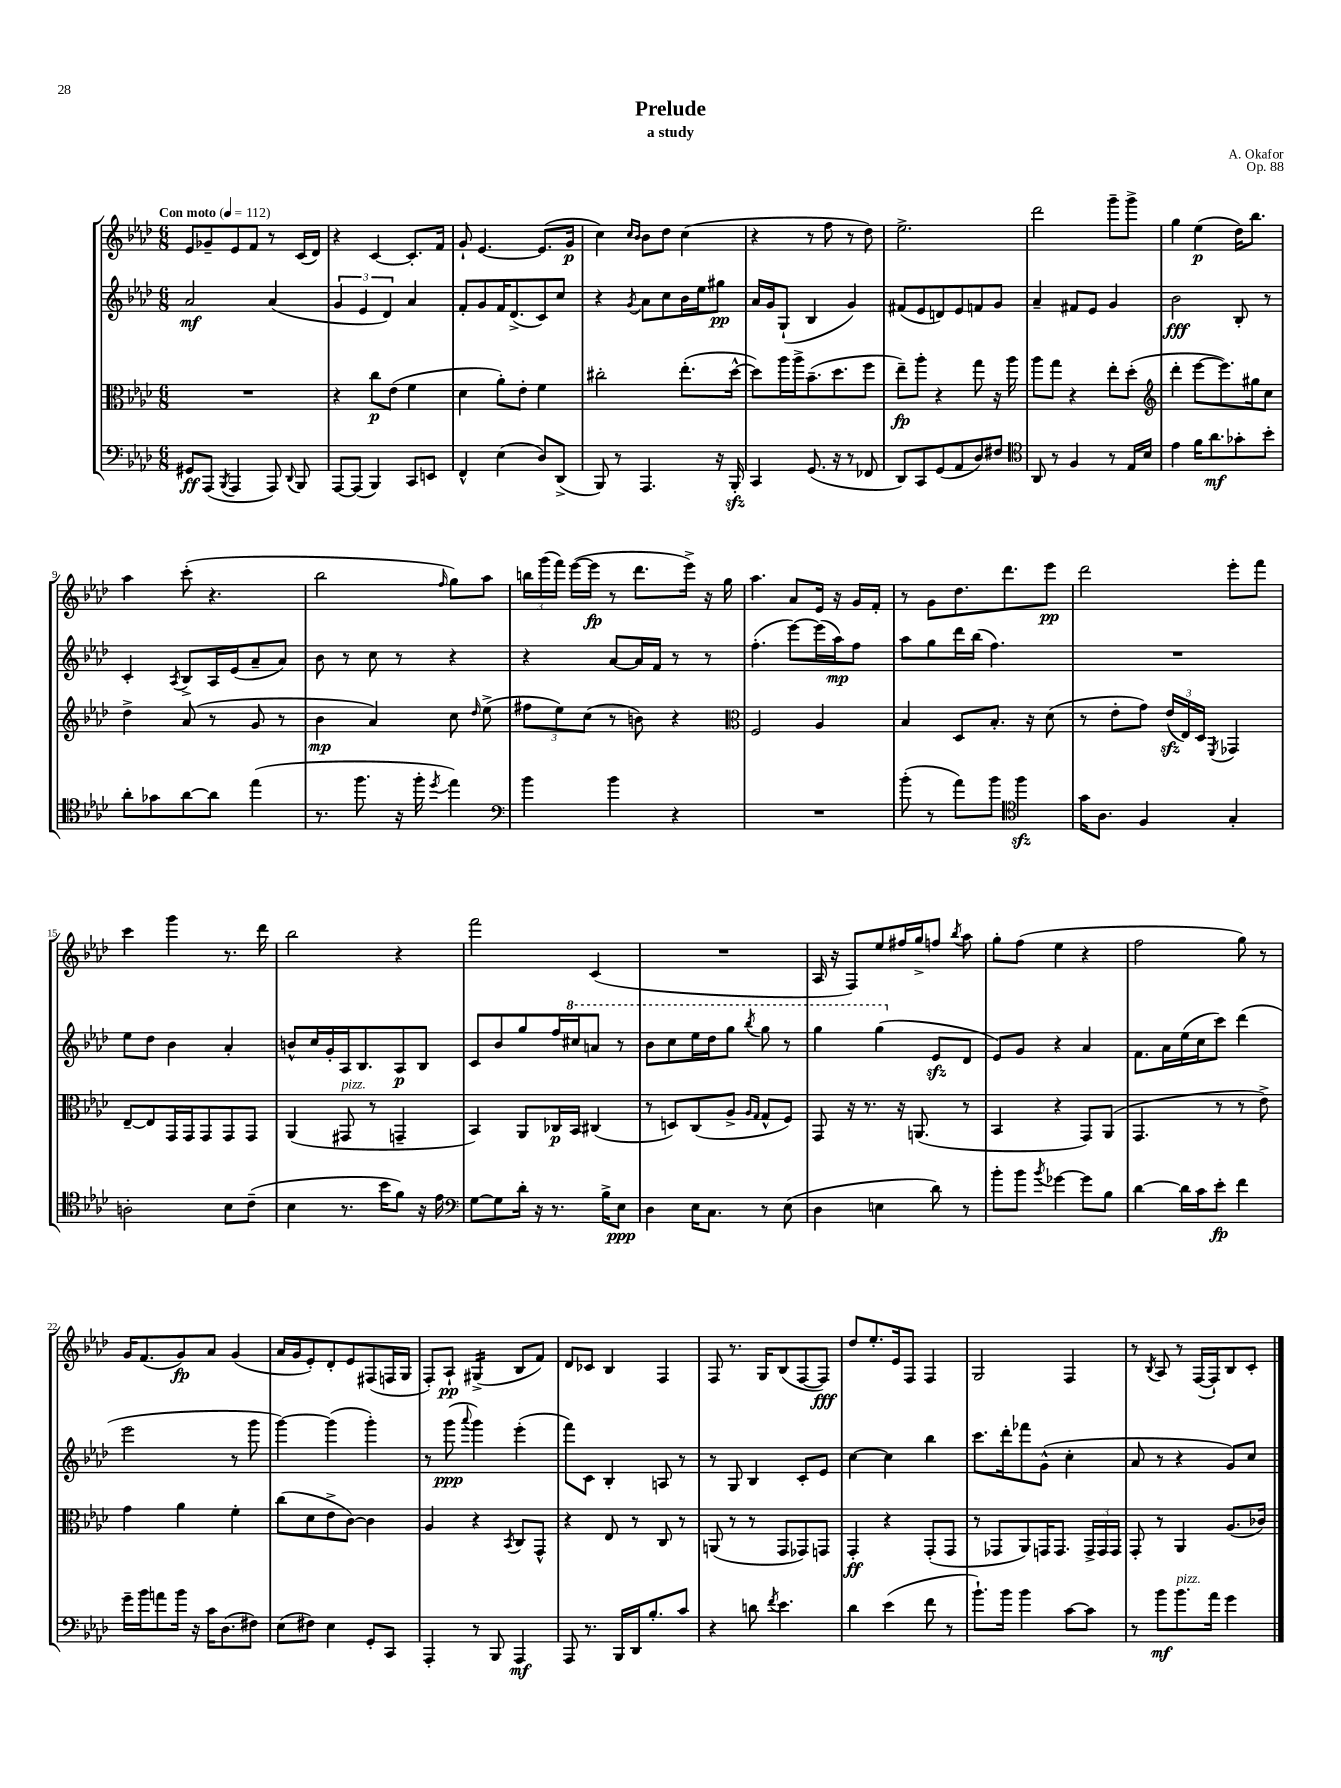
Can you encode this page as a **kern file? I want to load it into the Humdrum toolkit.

**kern	**kern	**kern	**kern
*staff4	*staff3	*staff2	*staff1
*clefF4	*clefC3	*clefG2	*clefG2
*k[b-e-a-d-]	*k[b-e-a-d-]	*k[b-e-a-d-]	*k[b-e-a-d-]
*M6/8	*M6/8	*M6/8	*M6/8
*MM112	*MM112	*MM112	*MM112
8GG#	2.r	2a-	8e-
(8AAA-	.	.	8g-~
8qBBB-	.	.	.
4AAA-	.	.	8e-
.	.	.	8f
8AAA-)	.	(4a-	8r
8qqDD-	.	.	.
8BBB-	.	.	(16c
.	.	.	16d-)
=	=	=	=
[8AAA-	4r	6g	4r
(8AAA-]	.	.	.
.	.	6e-	.
4BBB-)	8cc	.	[4c
.	.	6d-)	.
.	(8e-	.	.
8CC	4f	4a-	8.c']
8EE	.	.	.
.	.	.	16f
=	=	=	=
4FF^^	4d-	8f'	8g`
.	.	8g	[4.e-
(4E-	8a-')	16f	.
.	.	(8.d-^	.
.	8e-'	.	.
8D-)	4f	8c)	(8.e-]
(8DD-^	.	8cc	.
.	.	.	16g
=	=	=	=
8BBB-)	2cc#'	4r	4cc)
8r	.	.	.
.	.	.	16qqcc
.	.	8qg	16qqb-
4.AAA-	.	8a-	8b-
.	.	8cc	8dd-
.	(8.ee-'	16b-	(4cc
.	.	16ee-	.
16r	.	8gg#	.
16BBB-'	[16dd-^^	.	.
=	=	=	=
4CC	8dd-])	16a-	4r
.	.	16g	.
.	16aa-	(8G`	.
.	16aa-^	.	.
(8.GG	(8.b-~	4B-	8r
.	.	.	8ff
16r	8.dd-	.	.
8r	.	4g)	8r
8FF-	8ff	.	8dd-)
=	=	=	=
8DD-)	8ee-~)	(8f#	2.ee-^
8CC	8aa-'	8e-	.
(8GG	4r	8d)	.
8AA-	.	8e-	.
8D-)	8gg	8f	.
8F#	16r	8g	.
.	16aa-	.	.
=	=	=	=
*clefC4	*	*	*
8AA-	8aa-	4a-~	2ddd-
8r	8gg	.	.
4F	4r	8f#	.
.	.	8e-	.
8r	8ee-'	4g	8ggg~
16E-	(8dd-'	.	8ggg^
16B-	.	.	.
=	=	=	=
*	*clefG2	*	*
4e-	4ddd-'	2b-	4gg
16f	[8eee-	.	(4ee-
8.a-	.	.	.
.	8.eee-])	.	.
8g-'	.	8B-'	16dd-)
.	16gg#	.	8.bb-
8b-'	8cc	8r	.
=	=	=	=
8a-'	4dd-^	4c'	4aa-
8g-	.	.	.
.	.	8qA-	.
[8a-	(8a-	8B-^	(8ccc'
8a-]	8r	16A-	4.r
.	.	(16e-	.
(4ee-	8g	8a-~	.
.	8r	8a-)	.
=	=	=	=
8.r	4b-	8b-	2bb-
.	.	8r	.
8.ff	.	.	.
.	4a-)	8cc	.
16r	.	8r	.
16ff'	.	.	.
8qdd-	.	.	16qqff
4ee-)	8cc	4r	8gg)
.	16qqdd-	.	.
.	(8ee-^	.	8aa-
=	=	=	=
*clefF4	*	*	*
4b-	12ff#	4r	24bb
.	.	.	(24ggg
.	12ee-)	.	24fff)
.	.	.	([16eee-
.	(12cc	.	.
.	.	.	16eee-]
4b-	8r	[8a-	8r
.	8b)	16a-]	8.ddd-
.	.	16f	.
4r	4r	8r	.
.	.	.	16eee-^)
.	.	8r	16r
.	.	.	16gg
=	=	=	=
*	*clefC3	*	*
2.r	2F	(4.ff'	4.aa-
.	.	[8eee-)	8a-
.	4A-	(16eee-]	16e-
.	.	16aa-)	16r
.	.	8ff	16g
.	.	.	16f'
=	=	=	=
(8b-'	4B-	8aa-	8r
8r	.	8gg	8g
8a-)	8D-	16ddd-	8.dd-
.	.	(16bb-	.
8b-	8.B-'	4.ff)	.
.	.	.	8.ddd-
*clefC4	*	*	*
4ff	.	.	.
.	16r	.	.
.	(8d-	.	8eee-
=	=	=	=
16g	8r	2.r	2ddd-
8.A-	.	.	.
.	8e-'	.	.
4F	8g)	.	.
.	(24e-	.	.
.	24E-)	.	.
.	24D-	.	.
.	8qFF	.	.
4G'	4GG-	.	8eee-'
.	.	.	8fff
=	=	=	=
2A'	[8E-~	8ee-	4ccc
.	8E-]	8dd-	.
.	16GG	4b-	4ggg
.	16GG	.	.
.	8GG	.	.
8B-	8GG	4a-'	8.r
(8c~	8GG	.	.
.	.	.	16ddd-
=	=	=	=
4B-	(4AA-	8b^^	2bb-
.	.	16cc	.
.	.	16g'	.
8.r	8GG#	16A-	.
.	.	8.B-	.
.	8r	.	.
16b-	.	.	.
8f)	4GG~	8A-	4r
16r	.	8B-	.
16e-	.	.	.
=	=	=	=
*clefF4	*	*	*
[8G	4BB-)	8c	2fff
8G]	.	8b-	.
16d-'	8AA-	8gg	.
16r	.	.	.
8.r	16C-	16ff	.
.	16BB-	16ccc#	.
.	(4C#	8aa	(4c
16B-^	.	.	.
8E-	.	8r	.
=	=	=	=
4D-	8r	8bb-	2.r
.	8D)	8ccc	.
16E-	(8C	16eee-	.
8.C	.	16ddd-	.
.	8A-^	8ggg	.
.	16qqA-	.	.
.	16qqG	8qbbb-	.
8r	8G^^	8ggg	.
(8E-	8F)	8r	.
=	=	=	=
4D-	8GG	4ggg	16A-
.	.	.	16r
.	16r	.	8F)
.	8.r	.	.
4E	.	(4ggg	8ee-
.	16r	.	16ff#
.	(8.AA	.	16gg^
8d-)	.	8e-	8ff
.	.	.	8qbb-
8r	8r	8d-	8aa-
=	=	=	=
8b-'	4BB-	8e-)	8gg'
8b-	.	8g	(8ff
8qb-	.	.	.
[4g-	4r	4r	4ee-
8g-]	8GG)	4a-	4r
8B-	(8AA-	.	.
=	=	=	=
[4d-	4.GG	8.f	2ff
.	.	16a-	.
16d-]	.	(16ee-	.
16c	.	16cc	.
8e-'	8r	8ccc)	.
4f	8r	(4ddd-	8gg)
.	8e-^)	.	8r
=	=	=	=
16g~	4g	2eee-	16g
16b-	.	.	(8.f
8a	.	.	.
16b-	4a-	.	8g)
16r	.	.	.
16c	.	.	8a-
(8.D-	.	.	.
.	4f'	8r	(4g
8F#)	.	8ggg	.
=	=	=	=
(8E-	(8cc	[4ggg)	16a-
.	.	.	16g
8F#)	8d-	.	8e-')
4E-	8e-^	(4ggg]	8d-'
.	[8c)	.	8e-
8GG'	4c]	4ggg')	(8F#
8CC	.	.	16F
.	.	.	16G
=	=	=	=
4AAA-'	4A-	8r	8F')
.	.	(8ggg	8A-`
.	.	8qqaaa-	.
8r	4r	4ggg)	(4G#^
8BBB-	.	.	.
.	8qBB-	.	.
4AAA-	8C	(4eee-'	8B-
.	8GG^^	.	8f)
=	=	=	=
8AAA-	4r	8fff)	8d-
8.r	.	8c	8c-
.	8E-	4B-'	4B-
16BBB-	.	.	.
16DD-	8r	.	.
8.B-'	.	.	.
.	8C	8A	4F
8c	8r	8r	.
=	=	=	=
4r	(8AA	8r	8F
.	8r	8G	8.r
8d	8r	4B-	.
.	.	.	16G
8qf	.	.	.
4.e-	8GG	.	(8B-
.	8GG-)	8c'	[8F
.	8GG	8e-	8F])
=	=	=	=
4d-	4GG'	[4cc	8dd-
.	.	.	8.ee-'
(4e-	4r	4cc]	.
.	.	.	16e-
.	.	.	8F
8f	(8GG'	4bb-	4F
8r	8GG	.	.
=	=	=	=
8.b-`)	8r	8.ccc	2G
.	8GG-	.	.
16b-	.	16ddd-'	.
4b-	8AA-)	8fff-	.
.	16GG	(8g^^	.
.	8.GG	.	.
[8c	.	4cc'	4F
8c]	24GG^	.	.
.	24GG	.	.
.	24GG	.	.
=	=	=	=
8r	8GG'	8a-	8r
.	.	.	8qB-
8b-	8r	8r	8A-
8.b-	4AA-	4r	8r
.	.	.	([16F
16a-	.	.	16F`])
4g	(8.A-	8g)	8B-
.	.	8cc	8c'
.	16c-)	.	.
==	==	==	==
*-	*-	*-	*-
